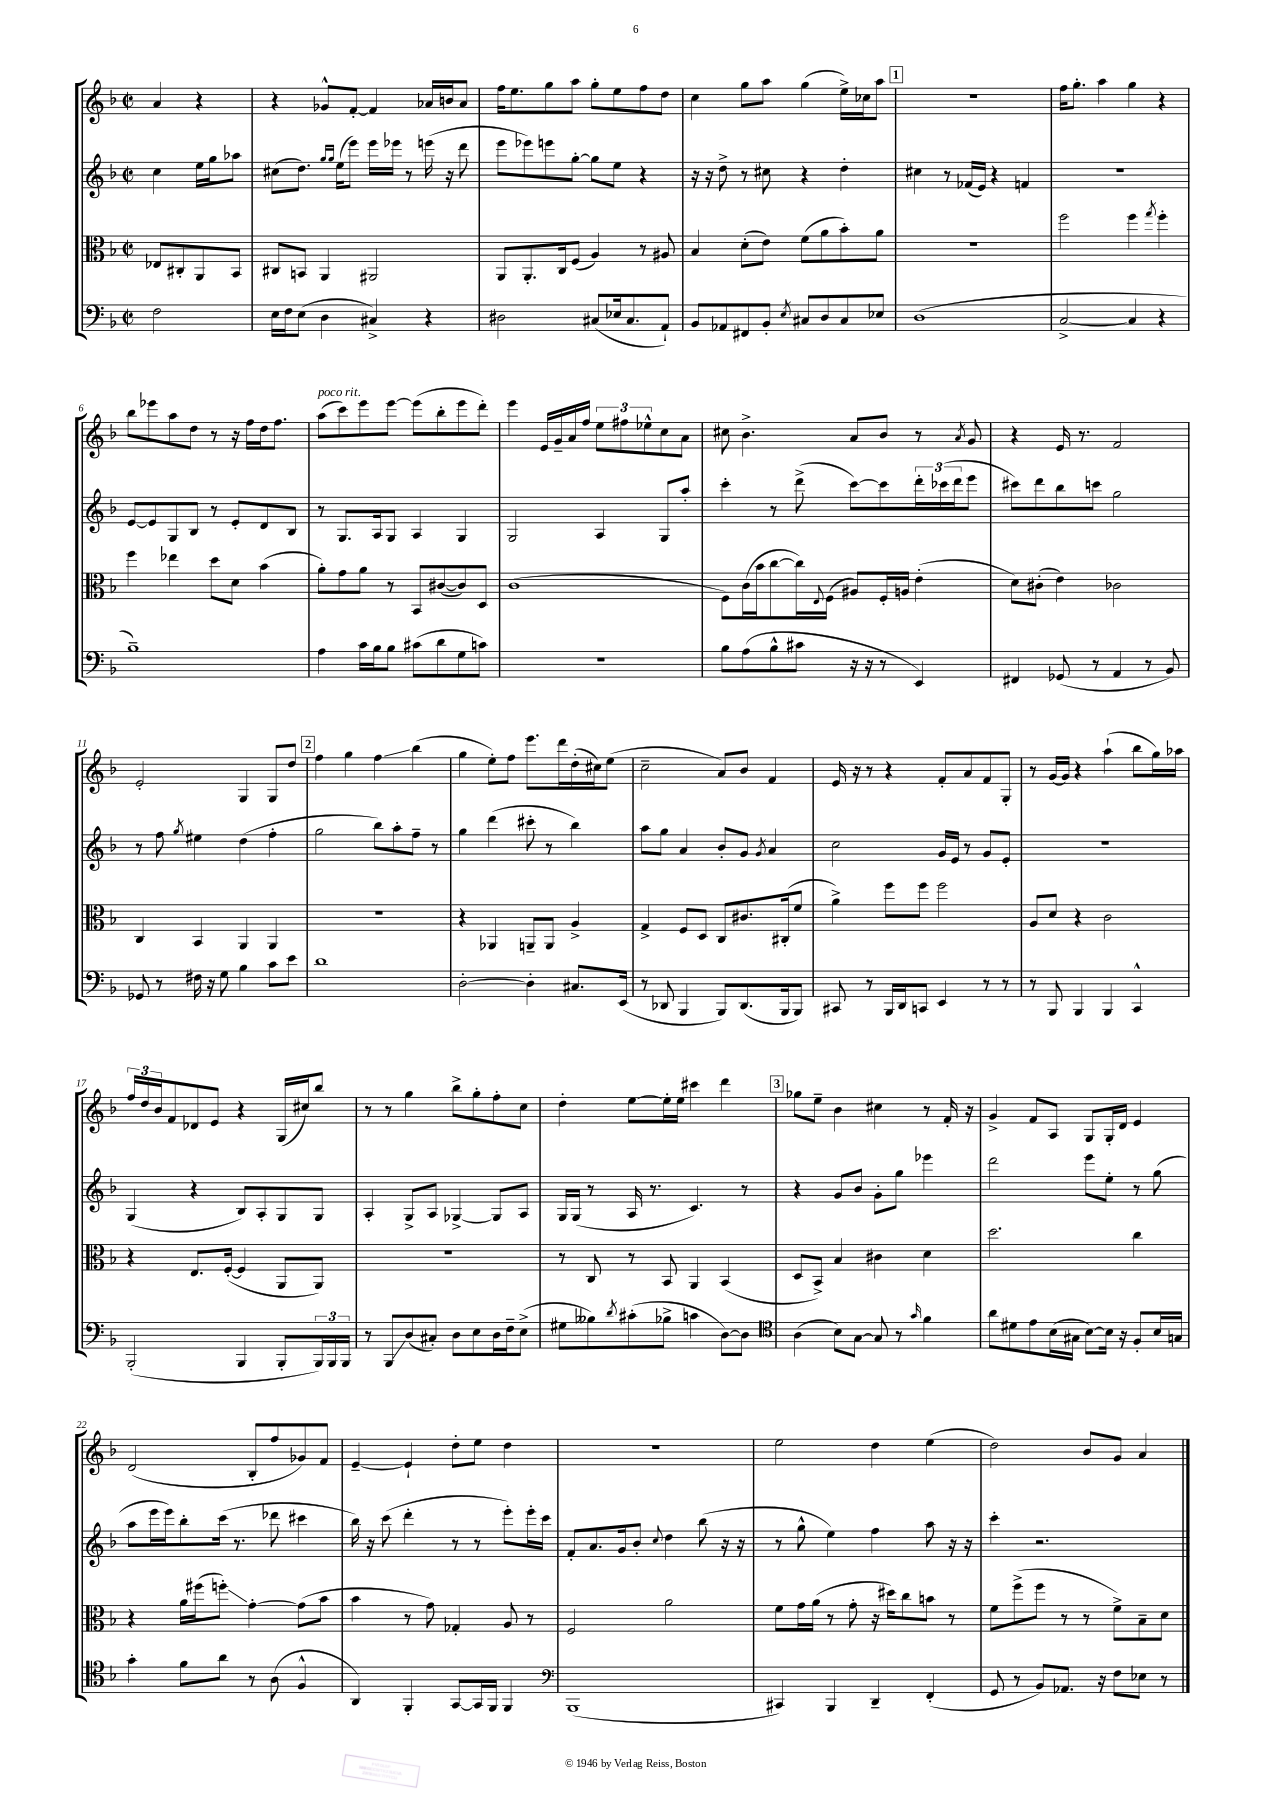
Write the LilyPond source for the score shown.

<<
\new StaffGroup <<
\new Staff = "s0" {
    \clef treble \key f \major \defaultTimeSignature \time 2/2 \partial 2
    a'4 r4 |
    r4 ges'8-^ f'8~-. f'4 aes'16 b'16 aes'8 |
    f''16 e''8. g''8 a''8 g''8-. e''8 f''8 d''8 |
    c''4 g''8 a''8 g''4( e''16->) ces''16 a''8 |
    \mark \markup { \box "1" } R1 |
    f''16 g''8.-. a''4 g''4 r4 |
    bes''8 ees'''8 a''8 d''8 r8 r16 f''16 d''16 f''8. |
    a''8^\markup { \italic "poco rit." }( c'''8) e'''8 e'''8~ e'''8( bes''8-. e'''8 d'''8-.) |
    e'''4 e'16 g'16-- a'16 f''16 \tuplet 3/2 { e''8 fis''8 ees''8-^ } c''8 a'8 |
    cis''8 bes'4.-> a'8 bes'8 r8 \acciaccatura { a'8 } g'8 |
    r4 e'16 r8. f'2 |
    e'2-. g4 g8 d''8 |
    \mark \markup { \box "2" } f''4 g''4 f''4\glissando bes''4( |
    g''4 e''8-.) f''8 e'''8. d'''16 d''16-.( cis''16) e''8( |
    c''2-- a'8) bes'8 f'4 |
    e'16 r16 r8 r4 f'8-. a'8 f'8 g8-. |
    r8 g'16~ g'16 r4 a''4-!( bes''8 g''16) aes''16 |
    \tuplet 3/2 { f''16 d''16 bes'16 } f'8 des'8 e'8 r4 g16( cis''16) bes''8 |
    r8 r8 g''4 bes''8-> g''8-. f''8-. c''8 |
    d''4-. e''8~ e''16-. e''16 cis'''4 d'''4 |
    \mark \markup { \box "3" } ges''8 e''8-- bes'4 cis''4 r8 f'16-. r16 |
    g'4-> f'8 a8 g8 g16-. d'16 e'4 |
    d'2( bes8-. f''8 ges'8) f'8 |
    e'4~-- e'4-! d''8-. e''8 d''4 |
    R1 |
    e''2 d''4 e''4( |
    d''2) bes'8 g'8 a'4 \bar "|." |
}
\new Staff = "s1" {
    \clef treble \key f \major \defaultTimeSignature \time 2/2 \partial 2
    c''4 e''16 g''16 aes''8 |
    cis''8( d''8.) \grace { g''16 g''16 } e''16( e'''8) e'''16 ees'''16 r8 e'''16( r16 d'''8 |
    e'''8 ees'''8) e'''8 g''8~-. g''8 e''8 r4 |
    r16 r16 d''8-> r8 cis''8 r4 d''4-. |
    \mark \markup { \box "1" } cis''4 r8 fes'16( e'16) r4 f'4 |
    R1 |
    e'8~ e'8 g8 bes8 r8 e'8-. d'8 bes8 |
    r8 g8. a16 g8 a4 g4 |
    g2 a4 g8 a''8-. |
    c'''4-. r8 d'''8->( c'''8~) c'''8 \tuplet 3/2 { d'''16-. ces'''16( d'''16 } e'''8 |
    cis'''8) d'''8 bes''8 c'''8 g''2 |
    r8 f''8 \acciaccatura { g''8 } eis''4 d''4( f''4-. |
    \mark \markup { \box "2" } g''2 bes''8) a''8-. f''8-- r8 |
    g''4 d'''4( cis'''8-. r8 bes''4) |
    a''8 g''8 a'4 bes'8-. g'8 \acciaccatura { g'8 } a'4 |
    c''2 g'16 e'16 r8 g'8 e'8-. |
    R1 |
    g4( r4 bes8) a8-. g8 g8 |
    a4-. g8-> a8 ges4~-> ges8 a8 |
    g16 g16( r8 a16 r8. c'4.) r8 |
    \mark \markup { \box "3" } r4 g'8 bes'8 g'8-. g''8 ees'''4 |
    d'''2 e'''8 e''8-. r8 g''8( |
    a''8 e'''16 e'''16) bes''8-. c'''16( r8. des'''8 cis'''4 |
    bes''16) r16 c'''8( d'''4-. r8 r8 e'''8-.) e'''16-. c'''16 |
    f'8-. a'8. g'16 bes'8-. \appoggiatura { c''8 } d''4 bes''8( r16 r16 |
    r8 g''8-^ e''4) f''4 a''8 r16 r16 |
    c'''4-. r2. \bar "|." |
}
\new Staff = "s2" {
    \clef alto \key f \major \defaultTimeSignature \time 2/2 \partial 2
    ees8 cis8-. a,8 bes,8 |
    cis8 b,8 a,4 ais,2 |
    a,8 a,8.-. c16 f8( a4) r8 ais8 |
    bes4 d'8-.( e'8) f'8( a'8 bes'8-.) a'8 |
    \mark \markup { \box "1" } R1 |
    f''2 f''4 \acciaccatura { g''8 } f''4-. |
    f''4 ees''4 d''8 d'8 bes'4( |
    a'8-.) g'8 a'8 r8 bes,8 cis'8~( cis'8) d8 |
    c'1( |
    f8) c'16( bes'16 c''8~ c''16) \appoggiatura { e8 } f16( ais8) f16-. a16 e'4-.( |
    d'8) cis'8-.( e'4) ces'2 |
    c4 bes,4 a,4 a,4 |
    \mark \markup { \box "2" } R1 |
    r4 aes,4 a,8-- a,8 a4-> |
    g4-> f8 d8 c8 cis'8. cis16-.( f'8 |
    a'4->) f''8 f''8 f''2 |
    a8 d'8 r4 c'2 |
    r4 e8. f16~-.( f4 a,8 a,8) |
    r1 |
    r8 c8 r8 bes,8 a,4 bes,4( |
    \mark \markup { \box "3" } d8 bes,8->) bes4 cis'4 d'4 |
    d''2. c''4 |
    r4 a'16 fis''16( f''8-.\glissando) g'4~-. g'8( bes'8 |
    bes'4 r8 g'8) ges4-. a8 r8 |
    f2 a'2 |
    f'8 g'16 a'16( r8 g'8-. r16 dis''16) c''8 b'8 r8 |
    f'8 f''8->( f''8 r8 r8 f'8->) bes8-- d'8 \bar "|." |
}
\new Staff = "s3" {
    \clef bass \key f \major \defaultTimeSignature \time 2/2 \partial 2
    f2 |
    e16 f16 e8( d4 cis4->) r4 |
    dis2 cis8( ees16 cis8. a,8-!) |
    bes,8 aes,8 fis,8 bes,8-. \acciaccatura { e8 } cis8 d8 cis8 ees8 |
    \mark \markup { \box "1" } d1( |
    c2~-> c4 r4 |
    bes1--) |
    a4 c'16 bes16 bes8 cis'8( d'8 g8 c'8) |
    R1 |
    bes8 a8( bes8-^ cis'8 r16 r16 r8 e,4) |
    fis,4 ges,8( r8 a,4 r8 bes,8) |
    ges,8 r8 fis16 r16 g8 bes4 c'8 e'8 |
    \mark \markup { \box "2" } d'1 |
    d2~-. d4-. cis8. e,16( |
    r8 des,8 bes,,4 bes,,8) des,8.( bes,,16 bes,,8) |
    cis,8 r8 bes,,16 d,16 c,8 e,4 r8 r8 |
    r8 bes,,8 bes,,4 bes,,4 c,4-^ |
    bes,,2-.( bes,,4 bes,,8-. \tuplet 3/2 { bes,,16) bes,,16 bes,,16 } |
    r8 bes,,8\glissando d8( cis8-.) d8 e8 d16 f16-- e8->( |
    gis8 beses8) \acciaccatura { d'8 } cis'8-.( bes8-> c'4 d8~) d8 |
    \mark \markup { \box "3" } \clef tenor a4( bes8) g8~ g8 r8 \grace { g'16 } f'4 |
    a'8 dis'8 e'8 bes16( gis16 bes8~) bes16 r16 f8-. bes16 g16 |
    g'4-. f'8 a'8 r8 a8( f4-^ |
    a,4) f,4-. g,8~ g,16 f,16 f,4 |
    \clef bass bes,,1( |
    cis,4) bes,,4 d,4-- f,4-.( |
    g,8 r8 bes,8) aes,8. r16 f8 ees8 r8 \bar "|." |
}
>>
>>
